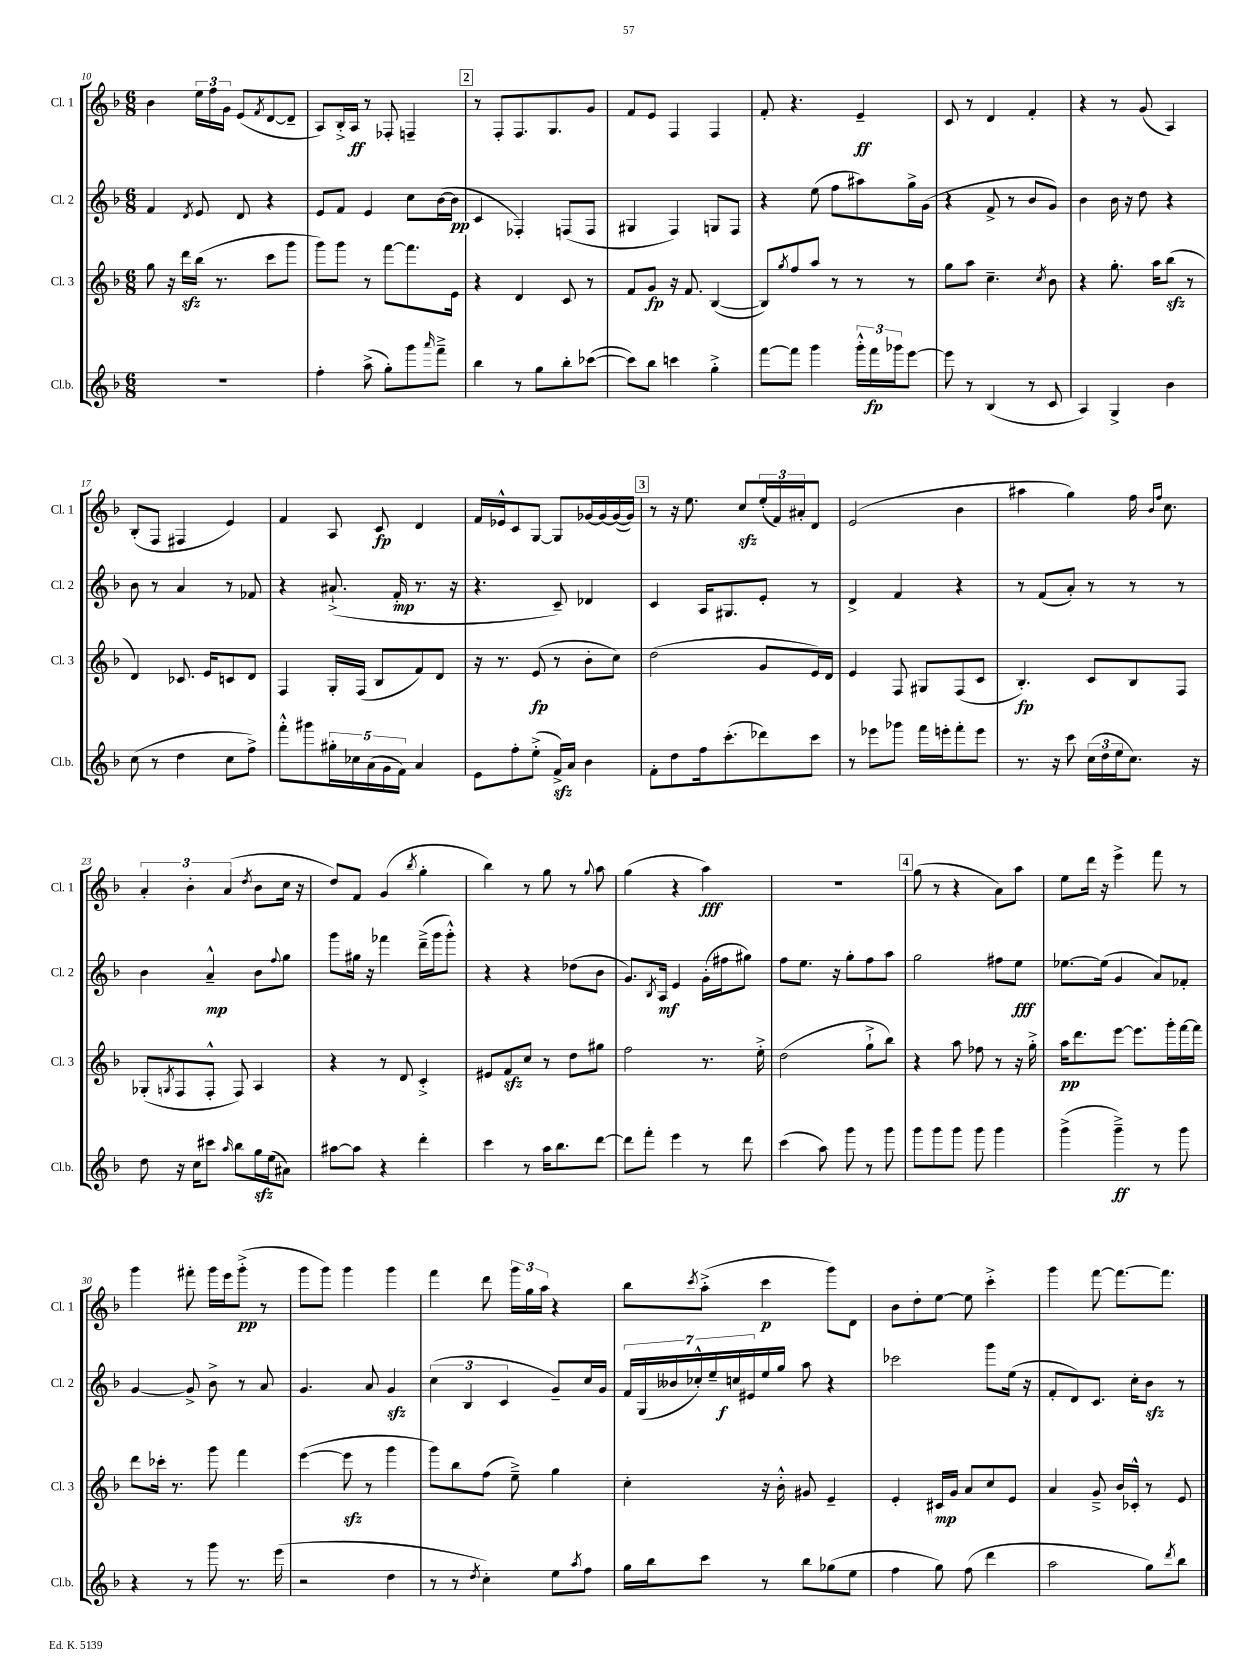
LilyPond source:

<<
\new StaffGroup <<
\new Staff = "s0" \with { instrumentName = "Cl. 1" shortInstrumentName = "Cl. 1" } {
    \clef treble \key f \major \numericTimeSignature \time 6/8
    bes'4 \tuplet 3/2 { e''16 f''16 g'16 } e'8( \acciaccatura { f'8 } d'8~ d'8-- |
    a8) bes16-.-> a16\ff r8 fes8-. f4-- |
    \mark \markup { \box "2" } r8 f8-. f8. g8. g'8 |
    f'8 e'8 f4 f4 |
    f'8-. r4. e'4--\ff |
    c'8 r8 d'4 f'4-. |
    r4 r8 g'8( a4) |
    bes8-.( f8 fis4 e'4) |
    f'4 a8 c'8\fp d'4 |
    f'16 ees'16-^ c'8 g8~ g8 ges'16~ ges'16~ ges'16~( ges'16) |
    \mark \markup { \box "3" } r8 r16 e''8. c''8\sfz \tuplet 3/2 { e''16-.( f'16) ais'16-. } d'8 |
    e'2( bes'4 |
    ais''4 g''4) f''16 \grace { bes'16 f''16 } c''8. |
    \tuplet 3/2 { a'4-. bes'4-. a'4( } \acciaccatura { d''8 } bes'8 c''16 r16 |
    d''8) f'8 g'4( \acciaccatura { bes''8 } g''4-. |
    bes''4) r8 g''8 r8 \appoggiatura { g''8 } a''8 |
    g''4( r4 a''4\fff) |
    R2. |
    \mark \markup { \box "4" } g''8( r8 r4 a'8) a''8 |
    e''8 d'''16 r16 e'''4-> f'''8 r8 |
    g'''4 fis'''8-. g'''16 e'''16 g'''8-.->\pp( r8 |
    g'''8 g'''8) g'''4 g'''4 |
    f'''4 d'''8 \tuplet 3/2 { g'''16 g''16 a''16 } r4 |
    bes''8 \acciaccatura { c'''8 } a''8-.->( c'''4\p g'''8) d'8 |
    bes'8 d''8-. e''8~ e''8 c'''4-.-> |
    g'''4 f'''8~ f'''8.~ f'''8. \bar "|." |
}
\new Staff = "s1" \with { instrumentName = "Cl. 2" shortInstrumentName = "Cl. 2" } {
    \clef treble \key f \major \numericTimeSignature \time 6/8
    f'4 \acciaccatura { d'8 } e'8 d'8 r4 |
    e'8 f'8 e'4 c''8 bes'16~( bes'16\pp |
    \mark \markup { \box "2" } c'4 fes4-.) f8( f8 |
    gis4 f4) g8 f8 |
    r4 e''8( f''8 ais''8) g''16-> g'16( |
    r4 f'8-> r8 bes'8 g'8) |
    bes'4 bes'16 r16 d''8 r4 |
    bes'8 r8 a'4 r8 fes'8 |
    r4 ais'8.-!->( f'16-.\mp r8. r16 |
    r4. c'8--) des'4 |
    \mark \markup { \box "3" } c'4 a16 gis8. e'8-. r8 |
    d'4-> f'4 r4 |
    r8 f'8( a'8-.) r8 r8 r8 |
    bes'4 a'4---^\mp bes'8 \appoggiatura { f''8 } g''8 |
    g'''8 gis''16 r16 fes'''4 d'''16--->( g'''16 g'''8-.-^) |
    r4 r4 des''8( bes'8 |
    g'8.) \acciaccatura { bes8 } a16\mf e'4 g'16-.( fis''16 gis''8) |
    f''8 e''8. r16 g''8-. f''8 a''8 |
    \mark \markup { \box "4" } g''2 fis''8 e''8\fff |
    ees''8.~ ees''16( g'4 a'8) fes'8-. |
    g'4~ g'8-> bes'8-> r8 a'8 |
    g'4. a'8 g'4\sfz |
    \tuplet 3/2 { c''4( bes4 c'4 } g'8--) c''16 g'16 |
    \tuplet 7/4 { f'16 g16( beses'16 ces''16-.-^) e''16-- c''16\f eis'16 } e''16 g''16 a''8 r4 |
    ces'''2 g'''8 e''16( r16 |
    f'8-. d'8) c'8. c''16-. bes'8\sfz r8 \bar "|." |
}
\new Staff = "s2" \with { instrumentName = "Cl. 3" shortInstrumentName = "Cl. 3" } {
    \clef treble \key f \major \numericTimeSignature \time 6/8
    g''8 r16 d'''16\sfz bes''16( r8. c'''8 g'''8 |
    g'''8) g'''8 r8 f'''8~ f'''8. e'16 |
    \mark \markup { \box "2" } r4 d'4 c'8 r8 |
    f'8 g'8\fp r16 f'8. bes4~( |
    bes8) \acciaccatura { g''8 } f''8 a''8 r8 r8 r8 |
    g''8 a''8 c''4.-- \acciaccatura { c''8 } bes'8 |
    r4 g''8.-. a''16 bes''8\sfz( r8 |
    d'4) ces'8. e'16 c'8 d'8 |
    f4 g16-. f16( bes8 f'8) d'8 |
    r16 r8. e'8\fp( r8 bes'8-. c''8) |
    \mark \markup { \box "3" } d''2( g'8 e'16) d'16 |
    e'4 f8 gis8 f8( c'8 |
    bes4.-.\fp) c'8 bes8 f8 |
    ges8-.( \acciaccatura { g8 } f8 f8-.-^ f8) a4 |
    r4 r8 d'8 c'4-.-> |
    eis'8 f'8\sfz c''8 r8 d''8 gis''8 |
    f''2 r8. e''16-.-> |
    d''2( g''8-!-> bes''8) |
    \mark \markup { \box "4" } r4 a''8 fes''8 r8 r16 g''16-.-> |
    a''16\pp d'''8. e'''8~ e'''8. g'''16-. f'''16~ f'''16 |
    d'''8 ces'''16-. r8. g'''8 f'''4 |
    e'''4~( e'''8\sfz r8 g'''4 |
    g'''8) bes''8 f''8( e''8--->) g''4 |
    c''4-. r16 bes'16-.-^ gis'8 e'4-- |
    e'4-. cis'16\mp g'16 a'8 c''8 e'8 |
    a'4 g'8---> bes'16 ces'16-.-^ r8 e'8 \bar "|." |
}
\new Staff = "s3" \with { instrumentName = "Cl.b." shortInstrumentName = "Cl.b." } {
    \clef treble \key f \major \numericTimeSignature \time 6/8
    R2. |
    f''4-. a''8->( g''8-.) g'''8 \grace { a'''16 } f'''8---> |
    \mark \markup { \box "2" } bes''4 r8 g''8 bes''8-. ces'''8~( |
    ces'''8) bes''8 c'''4 g''4-.-> |
    f'''8~ f'''8 g'''4 \tuplet 3/2 { g'''16-.-^ f'''16\fp ges'''16 } e'''8~ |
    e'''8 r8 bes4( r8 c'8 |
    a4) g4-> bes'4 |
    c''8( r8 d''4 c''8 f''8->) |
    f'''8-.-^ gis'''8 \tuplet 5/4 { gis''16-. ces''16 a'16( g'16 f'16) } a'4 |
    e'8 f''8-. e''8-.->( f'16->\sfz) a'16 bes'4 |
    \mark \markup { \box "3" } f'8-. d''8 f''16 c'''8.-.( des'''8) c'''8 |
    r8 ees'''8 ges'''8 f'''16 e'''16-. f'''8-. e'''8 |
    r8. r16 c'''8 \tuplet 3/2 { c''16( d''16 e''16 } c''8.) r16 |
    d''8 r16 c''16 cis'''8 \grace { a''16 } bes''8 g''16\sfz e''16( ais'8) |
    ais''8~ ais''8 r4 d'''4-. |
    c'''4 r8 a''16 bes''8. d'''8~ |
    d'''8 f'''8-. e'''4 r8 d'''8 |
    c'''4( a''8) g'''8 r8 g'''8 |
    \mark \markup { \box "4" } g'''8 g'''8 g'''8 g'''8 g'''4 |
    g'''4->( g'''4--->\ff) r8 g'''8 |
    r4 r8 g'''8 r8. e'''16( |
    r2 d''4 |
    r8 r8 \acciaccatura { d''8 } c''4-.) e''8 \acciaccatura { a''8 } f''8 |
    g''16 bes''16 c'''8 r8 bes''8 ges''8( e''8 |
    f''4 g''8) f''8( d'''4 |
    a''2 g''8) \acciaccatura { d'''8 } bes''8 \bar "|." |
}
>>
>>
\layout { \context { \Score currentBarNumber = #10 } }
